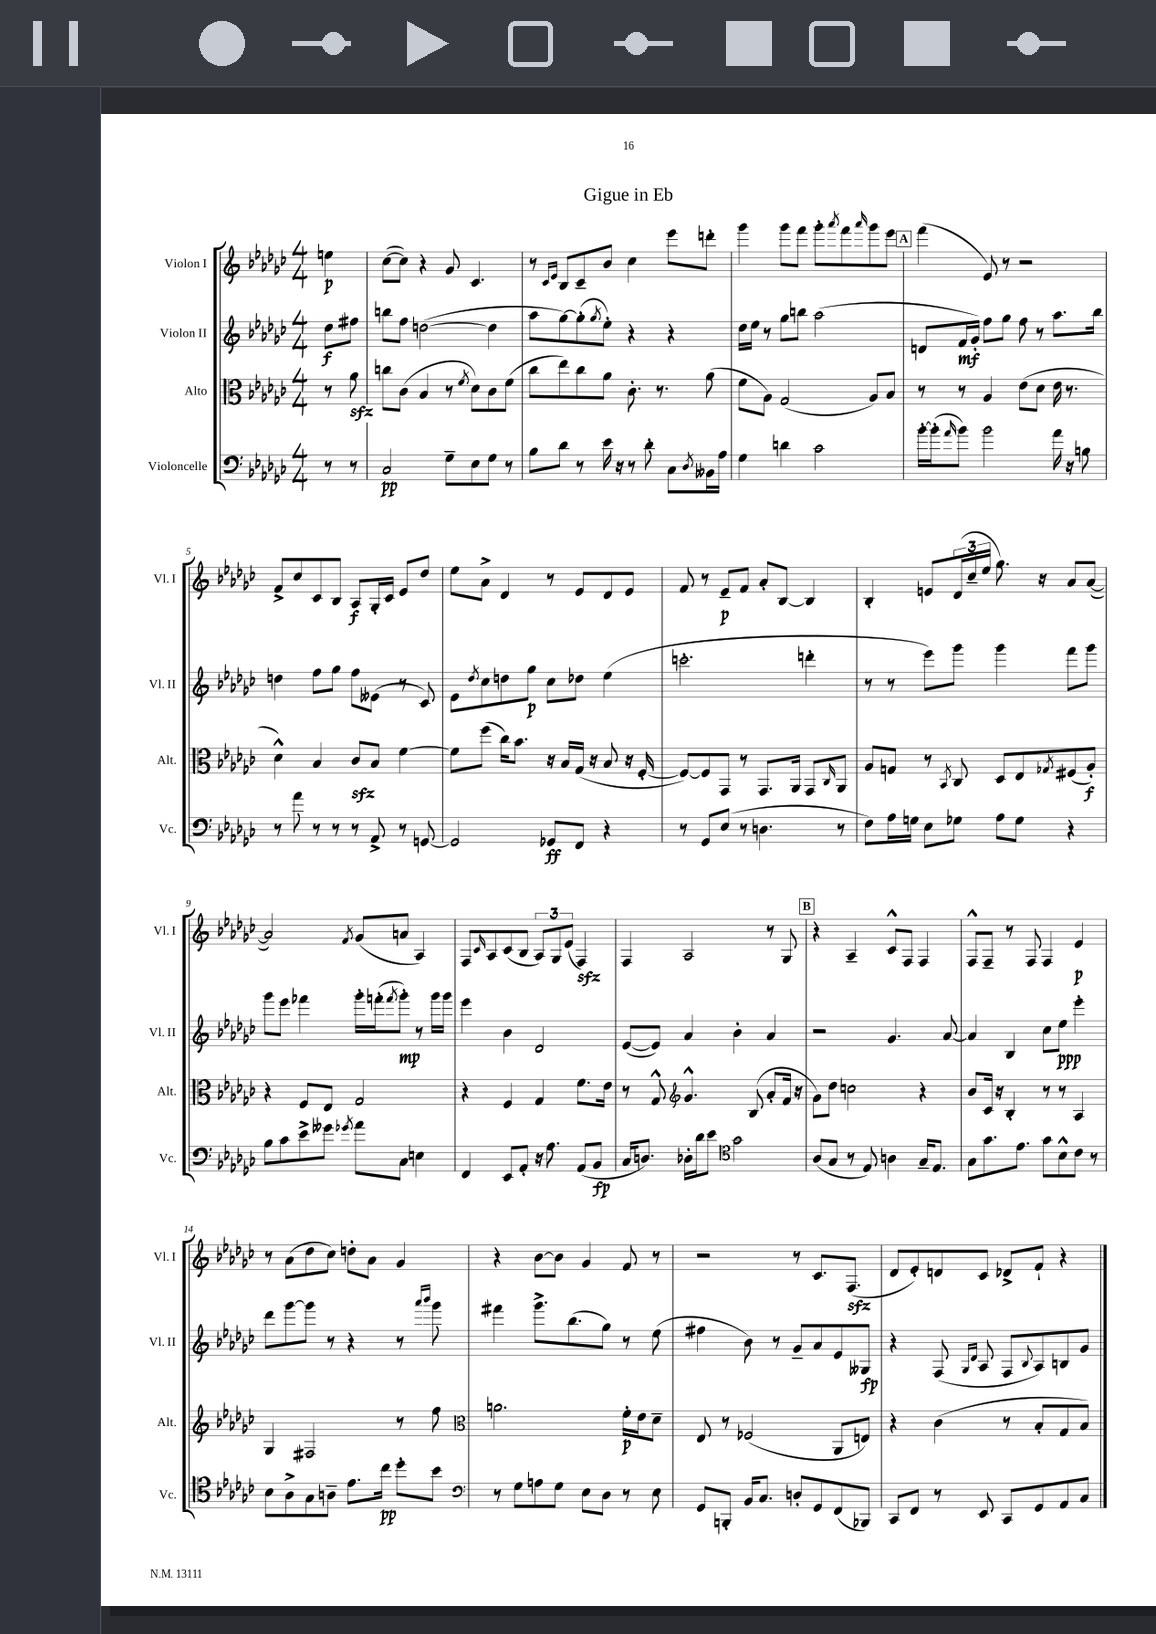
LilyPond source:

\header { title = "Gigue in Eb" }
<<
\new StaffGroup <<
\new Staff = "s0" \with { instrumentName = "Violon I" shortInstrumentName = "Vl. I" } {
    \clef treble \key ges \major \numericTimeSignature \time 4/4 \partial 4
    e''4\p |
    ces''8~( ces''8) r4 ges'8 ces'4. |
    r8 \grace { ces'16 ees'16 } bes8 ces'8-- bes'8 ces''4 ees'''8 d'''8-. |
    ges'''4 ges'''8 f'''8 ges'''8-. \acciaccatura { aes'''8 } f'''8 \grace { aes'''16 } ges'''8 ees'''8 |
    \mark \markup { \box "A" } f'''4( ees'8) r8 r2 |
    f'8-> ces''8 ces'8 bes8 aes8\f ges16-. ces'16 ees'8 des''8 |
    ees''8 aes'8-> des'4 r8 ees'8 des'8 ees'8 |
    f'8 r8 ees'8--\p f'8 aes'8-. bes8~ bes4 |
    bes4-. e'8 \tuplet 3/2 { des'16( ces''16-- ees''16 } ges''8.) r16 aes'8 aes'8~( |
    aes'2) \acciaccatura { f'8 } ges'8( a'8 aes4) |
    f8 \grace { ces'16 } aes8 ces'8( bes8 \tuplet 3/2 { aes8) ges8 ees'8( } f4\sfz) |
    f4 aes2 r8 ges8 |
    \mark \markup { \box "B" } r4 aes4-- ces'8-^ f8 f4 |
    f8-^ f8-- r8 f8 f4 ees'4\p |
    r8 aes'8( des''8 ces''8) d''8-. aes'8 ges'4 |
    r4 bes'8~ bes'8 ges'4 f'8 r8 |
    r2 r8 ces'8. f8.\sfz( |
    des'8 ees'8-.) d'8 ces'8 des'8-> f'8-! r4 \bar "|." |
}
\new Staff = "s1" \with { instrumentName = "Violon II" shortInstrumentName = "Vl. II" } {
    \clef treble \key ges \major \numericTimeSignature \time 4/4 \partial 4
    des''8\f fis''8 |
    b''8 f''8 d''2~( d''4 |
    aes''8 ges''8~) ges''8-.( \acciaccatura { ges''8 } ees''8-.) r4 r4 |
    des''16 ees''16 r8 ges''8 b''8 aes''2( |
    \mark \markup { \box "A" } d'8 f'16\mf ges'16-.) f''8 ges''8 f''8 r8 aes''8. bes''16 |
    d''4 f''8 ges''8 f''8 eeses'8( r8 ces'8) |
    ees'8 \acciaccatura { des''8 } ces''8 d''8 ges''8\p ces''8 des''8 ees''4( |
    c'''2.-. d'''4-. |
    r8 r8 ees'''8) ges'''8 ges'''4 f'''8 ges'''8 |
    ges'''8 ees'''8 fes'''4 ges'''16-. f'''16-.( \acciaccatura { f'''8 } ges'''8-.\mp) r8 ges'''16 ges'''16 |
    ees'''4 bes'4 des'2 |
    ees'8~( ees'8) aes'4 bes'4-. aes'4 |
    \mark \markup { \box "B" } r2 ges'4. aes'8~ |
    aes'4 bes4 ces''8 ees''8\ppp ees'''4-. |
    des'''8 ges'''8~ ges'''8 r8 r4 r8 \grace { aes'''16 bes'''16 } ges'''8 |
    fis'''4 ges'''8.-> bes''8.( ges''8) r8 ees''8( |
    fis''4 bes'8) r8 ges'8-- aes'8 ees'8 geses8\fp |
    r4 f8( \grace { ges16 des'16 } aes8 f8 \appoggiatura { bes8 } aes8) b8 ges'8 \bar "|." |
}
\new Staff = "s2" \with { instrumentName = "Alto" shortInstrumentName = "Alt." } {
    \clef alto \key ges \major \numericTimeSignature \time 4/4 \partial 4
    r8 aes'8\sfz |
    c''8 ces'8( bes4 r8 \acciaccatura { f'8 } des'8) ces'8 f'8( |
    ces''8 ees''8) ces''8 aes'8 ces'8.-. r8. aes'8( |
    f'8 aes8) ges2( aes8) bes8 |
    \mark \markup { \box "A" } r8 r8 aes4 ees'8( des'8 ees'16 r8. |
    des'4-^) bes4 ces'8\sfz bes8 f'4~ |
    f'8 f''8( ces''16) bes'8. r16 bes16 ges16( r16 bes8 r16 f16~-. |
    f8~) f8 ges,8 r8 ges,8. aes,16 ges,8 \grace { ces16 } aes,8 |
    aes8 g8 r8 \acciaccatura { bes,8 } ces8 des8 ees8 \acciaccatura { ges8 } fis8( aes8-.\f) |
    r4 f8 ees8 ges2 |
    r4 f4 ges4 f'8. ees'16 |
    r8 ges8-^ \clef treble ges'4.-^ bes8( aes'8-. f'16 r16 |
    \mark \markup { \box "B" } ges'8) des''8 c''2 r4 |
    bes'8 ces'16 r16 bes4-. r8 r8 aes4 |
    ges4 fis2 r8 f''8 |
    \clef alto a'2. f'16-.\p ees'16 des'8-- |
    ees8 r8 fes2( aes,8 e8) |
    r4 ces'4( r8 bes8-. ges8 bes8) \bar "|." |
}
\new Staff = "s3" \with { instrumentName = "Violoncelle" shortInstrumentName = "Vc." } {
    \clef bass \key ges \major \numericTimeSignature \time 4/4 \partial 4
    r8 r8 |
    ces2\pp ges8-- ees8 ges8 r8 |
    bes8 des'8 r8 ees'16 r16 r8 des'8-. ces8 \acciaccatura { des8 } beses,16 aes16 |
    ges4 d'4 ces'2 |
    \mark \markup { \box "A" } bes'16~-. bes'16-.( \grace { aes'16 } bes'8) bes'2 aes'16 r16 b8 |
    r8 aes'8 r8 r8 r8 aes,8-> r8 g,8~ |
    g,2 ges,8\ff f,8 r4 |
    r8 ges,8 ees8( r8 d4. r8 |
    f8) aes16 g16 ees8 ges8 aes8 ges8 r4 |
    bes8 ces'8 ees'8-> geses'8 \acciaccatura { ges'8 } aes'8 ces8 e4 |
    f,4 ees,8 aes,8-. r16 aes8. aes,8( bes,8\fp |
    ces16 d8.) des16-. des'16 ees'8 \clef tenor ges'2 |
    \mark \markup { \box "B" } aes8( ges8 r8 ees8) a4 ges16-- ees8. |
    ges8 ges'8. ees'8. ges'8 bes8-^ ces'8 r8 |
    bes8 aes8-> ges8 a8-- ees'8. ces''16\pp des''8-. bes'8 |
    \clef bass r8 ges8 a8 ges8 ees8 des8 r8 ees8 |
    ges,8 b,,8-. bes,16 ces8. d8-. ges,8 f,8( bes,,8) |
    ces,8 f,8 r8 ees,8 ces,8 ges,8 aes,8 ces8 \bar "|." |
}
>>
>>
